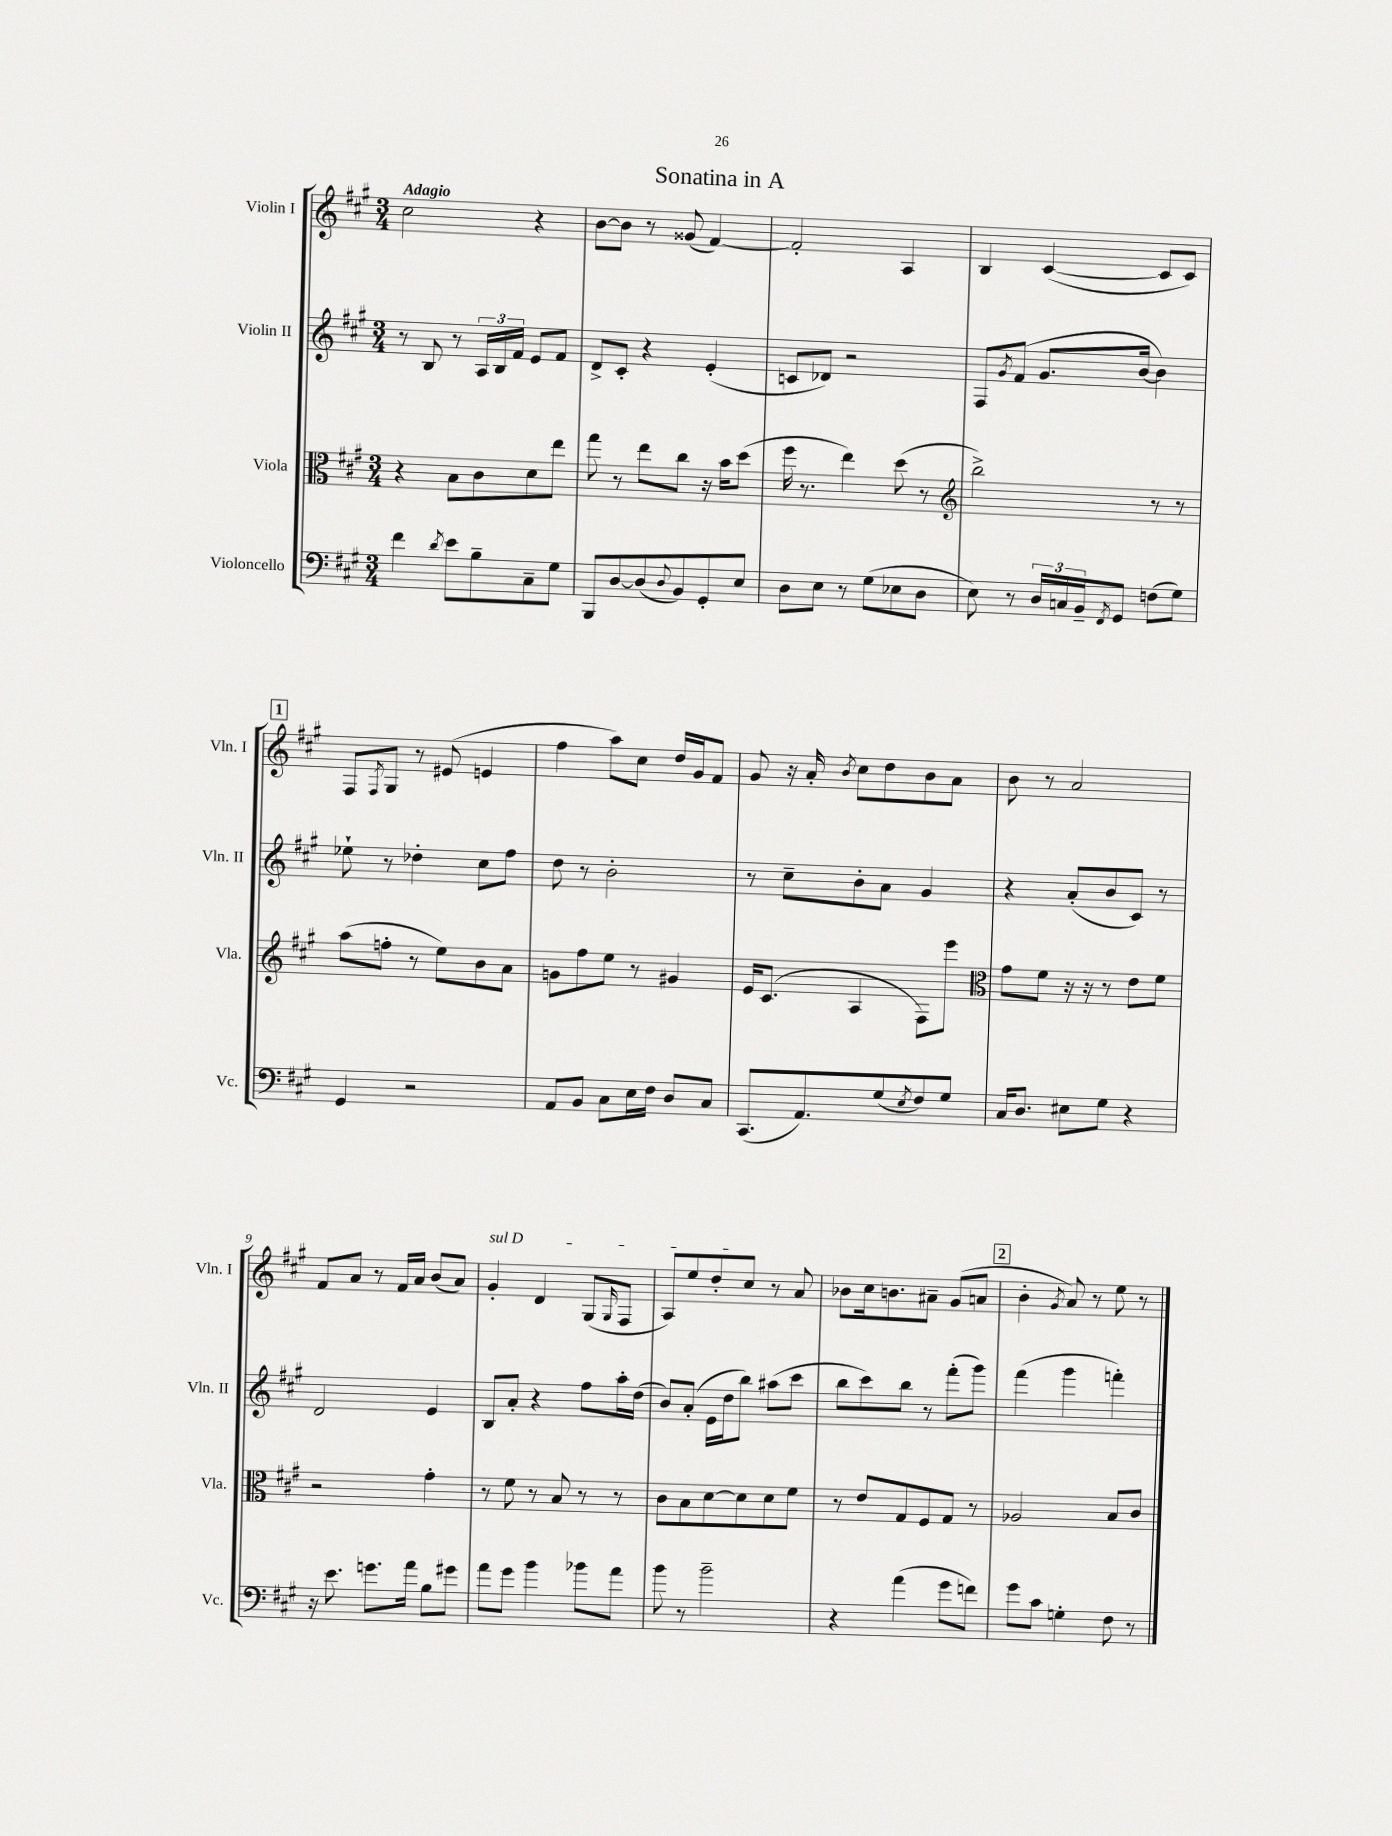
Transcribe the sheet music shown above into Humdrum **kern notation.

**kern	**kern	**kern	**kern
*staff4	*staff3	*staff2	*staff1
*clefF4	*clefC3	*clefG2	*clefG2
*k[f#c#g#]	*k[f#c#g#]	*k[f#c#g#]	*k[f#c#g#]
*M3/4	*M3/4	*M3/4	*M3/4
4f#\	4r	8r	2cc#\
.	.	8B/	.
8qd/	.	.	.
8e\L	8B\L	8r	.
8B~\	8c#\	24A/LL	.
.	.	24B/	.
.	.	24f#/JJ	.
8C#~\	8d\	8e/L	4r
8G#\J	8ee\J	8f#/J	.
=	=	=	=
8BBB/L	8gg#\	8d^/L	[8b\L
[8D/	8r	8c#'/J	8b\]J
(8D/]	8ee\L	4r	8r
8qqD/	.	.	.
8BB/)	8cc#\J	.	(8g##/
8GG#'/	16r	(4e'/	[4f#/)
.	16b\LK	.	.
8E/J	(8dd\J	.	.
=	=	=	=
8D\L	16ff#\	8c/L	2f#'/]
.	8.r	.	.
8E\J	.	8d-/J)	.
8r	4ee\)	2r	.
(8G#\L	.	.	.
8E-\	(8dd\	.	4A/
8D\J	8r	.	.
=	=	=	=
*	*clefG2	*	*
8E\)	2bb^\)	8F#/L	4B/
.	.	8qg#/	.
8r	.	(8f#/J	.
24D/LL	.	8.g#/L	([4c#/
24C/	.	.	.
24BB~/J	.	.	.
8qFF#/	.	.	.
8GG#/J	.	.	.
.	.	[16b/Jk	.
(8F\L	8r	4b\])	8c#/]L
8G#\J)	8r	.	8c#/J)
=	=	=	=
4GG#/	(8aa\L	8ee-`\	8F#/L
.	.	.	8qF#/
.	8ff'\J	8r	8G#/J
2r	8r	4dd-'\	8r
.	8ee\L)	.	(8e#/
.	8b\	8cc#\L	4e/
.	8a\J	8ff#\J	.
=	=	=	=
8AA/L	8g\L	8dd\	4ff#\
8BB/J	8ff#\	8r	.
8C#\L	8ee\J	2b'\	8aa\L)
16E\L	8r	.	8cc#\J
16F#\JJ	.	.	.
8D/L	4g#/	.	16dd/LL
.	.	.	16g#/J
8C#/J	.	.	8f#/J
=	=	=	=
(8.CC#/L	16e/LK	8r	8g#/
.	(8.c#/J	.	.
.	.	8cc#~\L	16r
8.AA/)	.	.	16a'/
.	.	.	8qb/
.	4A/	8b'\	8cc#\L
(8G#/	.	8a\J	8dd\
8qE/	.	.	.
8F#/)	8F#\L)	4g#/	8b\
8G#/J	8eee\J	.	8a\J
=	=	=	=
*	*clefC3	*	*
16C#/LK	8g#\L	4r	8b\
8.D/J	.	.	.
.	8f#\J	.	8r
8E#\L	16r	(8a'/L	2a/
.	16r	.	.
8G#\J	8r	8b/	.
4r	8e\L	8c#/J)	.
.	8f#\J	8r	.
=	=	=	=
16r	2r	2d/	8f#/L
8.e\	.	.	.
.	.	.	8a/J
8.g\L	.	.	8r
.	.	.	16f#/LL
16a\Jk	.	.	16a/JJ
8B\L	4g#'\	4e/	(8b/L
8g#\J	.	.	8a/J)
=	=	=	=
8a\L	8r	8B/L	4g#'/
8g#\J	8f#\	8a'/J	.
4b\	8r	4r	4d/
.	8B/	.	.
8b-\L	8r	8ff#\L	(8G#/L
.	.	.	16qqG#/
8a\J	8r	16aa'\L	8F#/J
.	.	(16dd\JJ	.
=	=	=	=
8b\	8c#\L	8b/L)	8A/L)
8r	8B\	(8a'/J	8ee/
2b~\	[8d\	16e\LL	8dd'/
.	.	16dd\J	.
.	8d\]	8bb\J)	8cc#/J
.	8d\	(8aa#\L	8r
.	8f#\J	8ccc#\J	8a/
=	=	=	=
4r	8r	8bb\L	8b-\L
.	8e/L	8ccc#\)	16cc#\k
.	.	.	8.b\
(4a\	8G#/	8bb\J	.
.	8F#/	8r	8a#~\J
8g#\L	8G#/J	(8fff#'\L	(8g#/L
8f\J)	8r	8ggg#\J)	8a/J
=	=	=	=
8g#\L	2A-/	(4fff#\	4b'\
8c#\J	.	.	.
.	.	.	8qg#/
4G'\	.	4ggg#\	8a/)
.	.	.	8r
8F#\	8B/L	4fff'\)	8ee\
8r	8c#/J	.	8r
==	==	==	==
*-	*-	*-	*-
